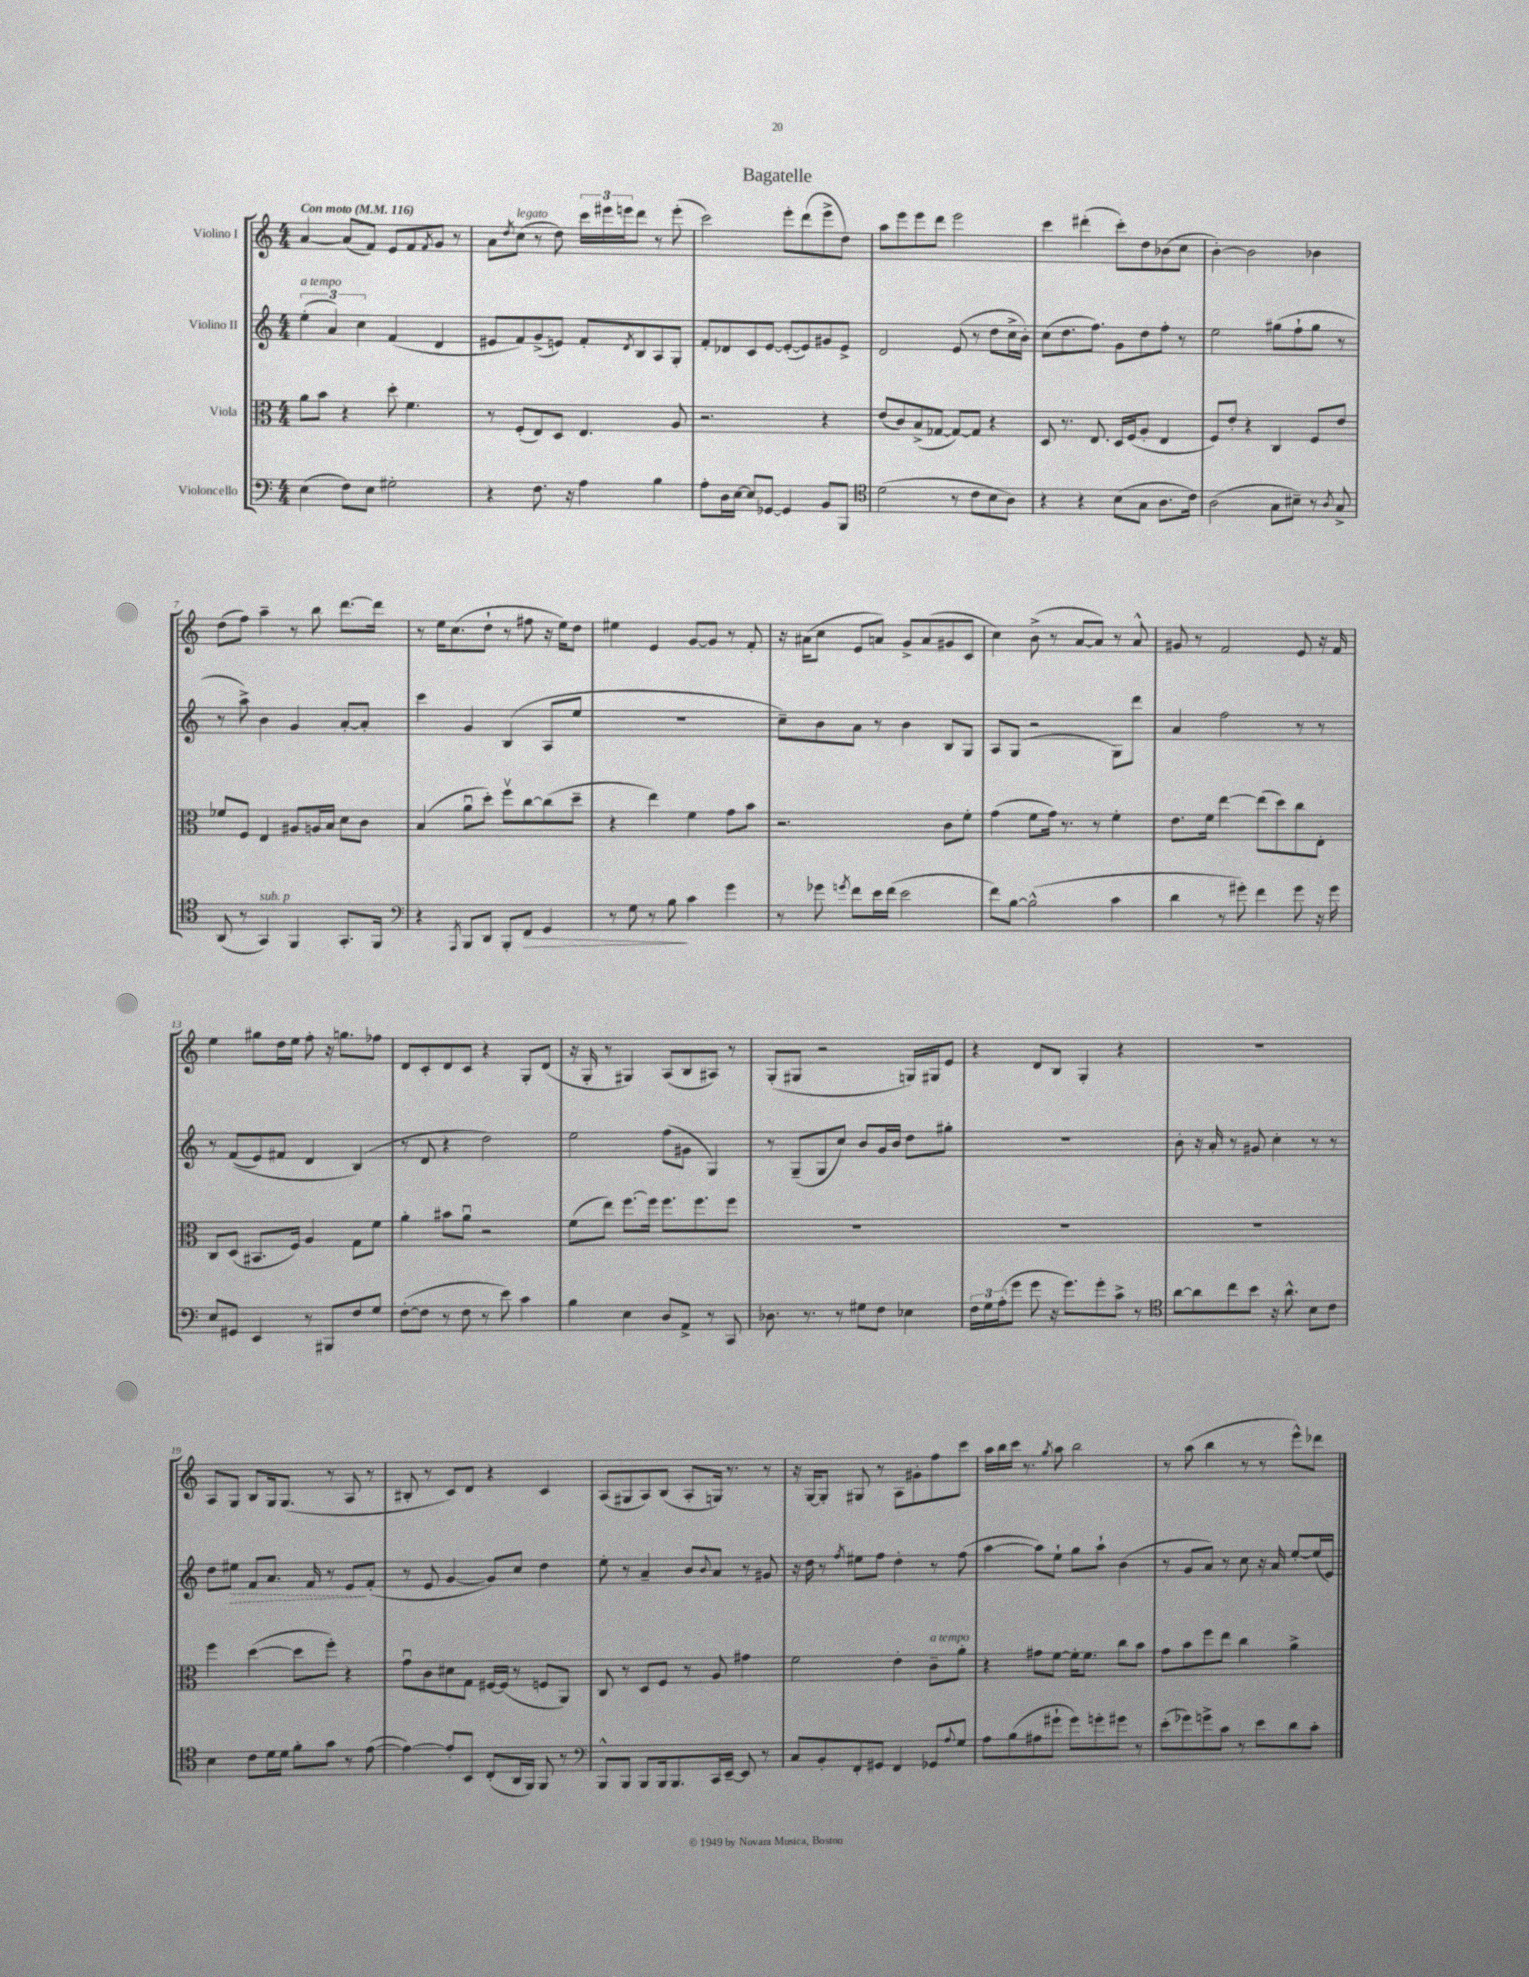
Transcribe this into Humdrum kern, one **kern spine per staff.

**kern	**dynam	**kern	**kern	**dynam	**kern
*part4	*part4	*part3	*part2	*part2	*part1
*staff4	*staff4	*staff3	*staff2	*staff2	*staff1
*I"Violoncello	*	*I"Viola	*I"Violino II	*	*I"Violino I
*clefF4	*	*clefC3	*clefG2	*	*clefG2
*k[]	*	*k[]	*k[]	*	*k[]
*M4/4	*	*M4/4	*M4/4	*	*M4/4
*MM116	*	*MM116	*MM116	*	*MM116
=1	=1	=1	=1	=1	=1
!	!	!	!	!	!LO:TX:a:B:t=Con moto
!	!	!	!LO:TX:a:i:t=a tempo	!	!
(4E\	.	8a\L	(6ee'\	.	[4a/
.	.	8b\J	.	.	.
.	.	.	6a/)	.	.
8F\L)	.	4r	.	.	(8a/L]
.	.	.	6cc\	.	.
8E\J	.	.	.	.	8f/J)
2G#X'\	.	8dd'\	(4f/	.	8e/L
.	.	4.f\	.	.	8f/
.	.	.	.	.	8qf/
.	.	.	4d/	.	8g/J
.	.	.	.	.	8r
=2	=2	=2	=2	=2	=2
4r	.	8r	8e#X/L	.	8a\L
.	.	.	.	.	8qdd/
!	!	!	!	!	!LO:TX:a:i:t=legato
.	.	(8F'/L	8f/)	.	(8cc\J
8.F\	.	8E/)	(8g^/	.	8r
.	.	8D/J	8en/J)	.	8dd\)
16r	.	.	.	.	.
4A\	.	4.E/	8f'/L	.	24ccc\LL
.	.	.	.	.	24eee#X\
.	.	.	.	.	24eeen\J
.	.	.	8qd/	.	.
.	.	.	8B/	.	8ddd\J
4B\	.	.	8A/	.	8r
.	.	8A/	8G'/J	.	(8eee'\
=3	=3	=3	=3	=3	=3
8A'\L	.	2.r	8f'/L	.	2ccc\)
16D\L	.	.	8d-X/	.	.
[16E\JJ	.	.	.	.	.
8E/L]	.	.	8c/	.	.
[8GG-X/J	.	.	[8e/J	.	.
4GG-/]	.	.	(8e'/L_	.	8eee'\L
.	.	.	8e/])	.	(8ddd\
8BB/L	.	4r	8g#X/	.	8eee^\
8BBB/J	.	.	8e^/J	.	8dd\J)
=4	=4	=4	=4	=4	=4
*clefC4	*	*	*	*	*
(2d\	.	(8e/L	2d/	.	8aa\L
.	.	8c/)	.	.	8eee\
.	.	(8B^/	.	.	8eee\
.	.	[8G-X/J	.	.	8ddd\J
8r	.	8G-/L_)	(8e/	.	2eee\
8c\L	.	8G-/J]	8r	.	.
8B\	.	4r	8dd\L	.	.
8A\J)	.	.	16cc^\L	.	.
.	.	.	16b'\JJ)	.	.
=5	=5	=5	=5	=5	=5
4r	.	8D/	(8cc\L	.	4ccc\
.	.	8.r	8.dd\	.	.
4r	.	.	.	.	(4ddd#X'\
.	.	8.E/	8.ff\J)	.	.
(8B\L	.	16D/LL	8g\L	.	8ccc'\L)
.	.	(16F/J	.	.	.
8G\J	.	8A'/J	8dd\	.	8dd\
8.A\L	.	4E/	8ff'\J	.	(8b-X\
.	.	.	8r	.	8cc\J
16c\Jk)	.	.	.	.	.
=6	=6	=6	=6	=6	=6
(2A\	.	8F/L)	2ee\	.	[4b'\)
.	.	8e'/J	.	.	.
.	.	4r	.	.	2b\]
8G\L	.	4C/	(8gg#X\L	.	.
8B#X~\J)	.	.	8ff`\	.	.
8r	.	8F/L	8gg#\J	.	4b-X\
8qA/	.	.	.	.	.
8G^/	.	8e/J	8r	.	.
!!LO:LB:g=z
=7	=7	=7	=7	=7	=7
(8AA/	.	8f-X/L	8r	.	(8dd\L
8r	.	8F/J	8aa^\)	.	8ff\J)
!LO:TX:a:i:t=sub. p	!	!	!	!	!
4GG/)	.	4E/	4b\	.	4aa~\
4FF/	.	8A#X/L	4g/	.	8r
.	.	16An/L	.	.	8bb\
.	.	16B/JJ	.	.	.
8.GG'/L	.	8d\L	[8a'/L	.	[8.ddd\L
.	.	8c\J	8a'/J]	.	.
16FF/Jk	.	.	.	.	16ddd\Jk]
=8	=8	=8	=8	=8	=8
*clefF4	*	*	*	*	*
4r	.	(4B/	4ccc\	.	8r
.	.	.	.	.	16ee\KL
.	.	.	.	.	(8.cc\
8qAAA/	.	.	.	.	.
8BBB/L	.	8au\L	4g/	.	.
8DD/J	.	8dd'\J)	.	.	8dd`\J
8BBB'/L	.	8ffv\L	(4B/	.	8r
!	!LO:HP:b	!	!	!	!
8FF/J	>	[8cc\	.	.	8ff#X\
4GG/	.	(8cc\]	8A/L	.	16r
.	.	.	.	.	16ee\KL)
.	.	8dd~\J	8ee/J	.	8dd\J
=9	=9	=9	=9	=9	=9
8r	.	4r	1r	.	4ee#X\
8G\	.	.	.	.	.
8r	.	4ee\)	.	.	4e/
8B\	.	.	.	.	.
4c\	]	4f\	.	.	[8g/L
.	.	.	.	.	8g/J]
4g\	.	8g\L	.	.	8r
.	.	8b\J	.	.	8f'/
=10	=10	=10	=10	=10	=10
8r	.	2.r	8cc~\L)	.	16r
.	.	.	.	.	(16a#X\KL
8g-X\	.	.	8b\	.	8cc\J
8qgn/	.	.	.	.	.
8f\L	.	.	8a\J	.	8e/L
16e\L	.	.	8r	.	8an/J)
(16f\JJ	.	.	.	.	.
2e\	.	.	4b\	.	8g^/L
.	.	.	.	.	(8a/
.	.	8c\L	8B/L	.	8g#X/
.	.	8f'\J	8G/J	.	8c/J
=11	=11	=11	=11	=11	=11
8f\L)	.	(4g\	8A/L	.	4cc\)
[8B\J	.	.	(8G/J	.	.
(2B^^\]	.	8f\L	2r	.	(8b^\
.	.	16g\Jk)	.	.	8r
.	.	8.r	.	.	.
.	.	.	.	.	[8a/L
.	.	8r	.	.	8a/J])
4c\	.	4f'\	8G\L)	.	8r
.	.	.	8ddd\J	.	8a^^/
=12	=12	=12	=12	=12	=12
4d\	.	8.e\L	4a/	.	8g#X/
.	.	.	.	.	8r
.	.	16f\Jk	.	.	.
8r	.	[4ee\	2ff\	.	2f/
8g#X'\)	.	.	.	.	.
4f\	.	(8ee\L]	.	.	.
.	.	8dd\)	.	.	.
8g#\	.	8cc\	8r	.	8e/
16r	.	8E'\J	8r	.	16r
16g#\	.	.	.	.	16f/
!!LO:LB:g=z
=13	=13	=13	=13	=13	=13
8E/L	.	8C/L	8r	.	4ee\
8GG#X/J	.	(8D/J	((8f/L	.	.
4EE/	.	8.BB#X/L	8e/)	.	8gg#X\L
.	.	.	8f#X/J	.	16dd\L
.	.	16F/Jk)	.	.	16ee\JJ
8r	.	4A/	4d/	.	8ff'\
8BBB#X/L	.	.	.	.	16r
.	.	.	.	.	8.ggn\L
8F/	.	8G\L	(4B/)	.	.
8G/J	.	8f\J	.	.	8ff-X\J
=14	=14	=14	=14	=14	=14
([8F'\L	.	4a'\	8r	.	8d/L
8F\J]	.	.	8d/	.	8c'/
8r	.	8b#X\L	4r	.	8d/
8F\	.	8au\J	.	.	8c/J
8r	.	2r	2dd\)	.	4r
8e\)	.	.	.	.	.
4c\	.	.	.	.	8G'/L
.	.	.	.	.	(8d/J
=15	=15	=15	=15	=15	=15
4B\	.	(8f\L	2ee\	.	16r
.	.	.	.	.	16G'/
.	.	8ee\J)	.	.	8r
4E\	.	[8.ff\L	.	.	4G#X/)
.	.	16ff\Jk]	.	.	.
8D/L	.	8.ff\L	(8ff\L	.	(8A/L
8AA^/J	.	.	8g#X\J	.	8B/
.	.	8.ff\	.	.	.
8r	.	.	4G/)	.	8A#X/J)
8CC/	.	8ff\J	.	.	8r
=16	=16	=16	=16	=16	=16
8.D-X\	.	1r	8r	.	(8G'/L
.	.	.	(8G~/L	.	8G#X/J
8.r	.	.	.	.	.
.	.	.	8G/	.	2r
8r	.	.	8cc/J)	.	.
8G#X\L	.	.	8b/L	.	.
8F\J	.	.	16g/L	.	.
.	.	.	16b/JJ	.	.
4E-X\	.	.	8dd\L	.	16Gn/LL)
.	.	.	.	.	16G#X/J
.	.	.	8gg#X'\J	.	8e/J
=17	=17	=17	=17	=17	=17
24F\LL	.	1r	1r	.	4r
24G\	.	.	.	.	.
(24A'\J	.	.	.	.	.
8g\J	.	.	.	.	.
8g\	.	.	.	.	8d/L
16r	.	.	.	.	8B/J
8.g\L)	.	.	.	.	.
.	.	.	.	.	4G'/
8g'\	.	.	.	.	.
8c^\J	.	.	.	.	4r
8r	.	.	.	.	.
=18	=18	=18	=18	=18	=18
*clefC4	*	*	*	*	*
[8a\L	.	1r	8b'\	.	1r
8a\]	.	.	16r	.	.
.	.	.	16a'/	.	.
8cc\	.	.	8r	.	.
8b\J	.	.	8g#X/	.	.
16r	.	.	4cc'\	.	.
8.a^^\	.	.	.	.	.
8B\L	.	.	8r	.	.
8c\J	.	.	8r	.	.
!!LO:LB:g=z
=19	=19	=19	=19	=19	=19
4B\	.	4ff\	8dd\L	.	8A/L
!	!	!	!	!LO:HP:b	!
.	.	.	8ee#X\J	>	8G/J
8c\L	.	([4dd\	8f/L	.	8B/L
16d\L	.	.	8.a/J	.	16G/k
16d\JJ	.	.	.	.	(8.G/J
8f'\L	.	8dd\L]	.	.	.
.	.	.	16f/	.	.
8g\J	.	8ff'\J)	8r	.	8r
8r	.	4r	8e/L	.	8A/
([8e\	.	.	(8f'/J	]	8r
=20	=20	=20	=20	=20	=20
4e\_)	.	8gu\L	8r	.	8B#X'/
.	.	8c\	8e/	.	8r
8e'/L]	.	8d#X\	[4g/	.	8c/L)
8BB/J	.	8G\J	.	.	8d/J
(8C'/L	.	[16F#X/LL	8g/L])	.	4r
.	.	(16F#/JJ]	.	.	.
16AA/L	.	8r	8cc/J	.	.
16FF/JJ)	.	.	.	.	.
8FF/	.	8Fn/L	4dd\	.	4c/
8r	.	8AA/J)	.	.	.
=21	=21	=21	=21	=21	=21
*clefF4	*	*	*	*	*
8BBB^^/L	.	8C/	8ee'\	.	(8A/L
8BBB/J	.	8r	8r	.	8G#X/
8BBB/L	.	8D/L	4a~/	.	8A/)
16BBB/k	.	8F/J	.	.	(8B/J
8.BBB/	.	.	.	.	.
.	.	8r	8b/L	.	8A'/L
.	.	.	8qqb/	.	.
16CC/L	.	8A/	8a/J	.	16Gn/Jk)
[16EE~/JJ	.	.	.	.	8.r
8EE/]	.	4g#X\	8r	.	.
8r	.	.	8g#X/	.	8r
=22	=22	=22	=22	=22	=22
8C/L	.	2f\	16r	.	16r
.	.	.	16dd\	.	[16G/KL
8BB'/	.	.	8r	.	8G'/J]
.	.	.	8qff/	.	.
8FF'/	.	.	8ee#X\L	.	8G#X/
8GG#X/J	.	.	8ff\J	.	8r
4FF/	.	4e'\	4dd'\	.	8A\L
.	.	.	.	.	8g#X'\
!	!	!LO:TX:a:i:t=a tempo	!	!	!
8GG-X/L	.	8c~\L	8r	.	8ff\
8qqA/	.	.	.	.	.
8G/J	.	8a'\J	(8ff\	.	8ccc\J
=23	=23	=23	=23	=23	=23
8A\L	.	4r	[4aa\	.	16aa\LL
.	.	.	.	.	16bb\
(8B\	.	.	.	.	16ccc\JJ
.	.	.	.	.	8.r
8A#X\	.	8g#X\L	8aa\L])	.	.
.	.	.	.	.	8qgg/
8g#X`\J	.	[8f\J	8ee`\J	.	8aa\
8g#\L)	.	16f'\KL]	8gg\L	.	2bb\
.	.	8.f\J	.	.	.
8gn'\	.	.	8aa`\J	.	.
8g#X\J	.	8cc\L	(4b\	.	.
8r	.	8b\J	.	.	.
=24	=24	=24	=24	=24	=24
(8e'\L	.	8g\L	8r	.	8r
8g-X\)	.	8b\	8g/L	.	(8aa\
8gn^\	.	8ff\	8a/J)	.	4bb\
8c\J	.	8ee\J	8r	.	.
8r	.	4cc\	8cc\	.	8r
8e\L	.	.	16r	.	8r
.	.	.	16a/	.	.
8d\	.	4a^\	[8ee'/L	.	8eee^^\L)
8c'\J	.	.	(16ee/L]	.	8ddd-X\J
.	.	.	16e/JJ)	.	.
==	==	==	==	==	==
*-	*-	*-	*-	*-	*-
